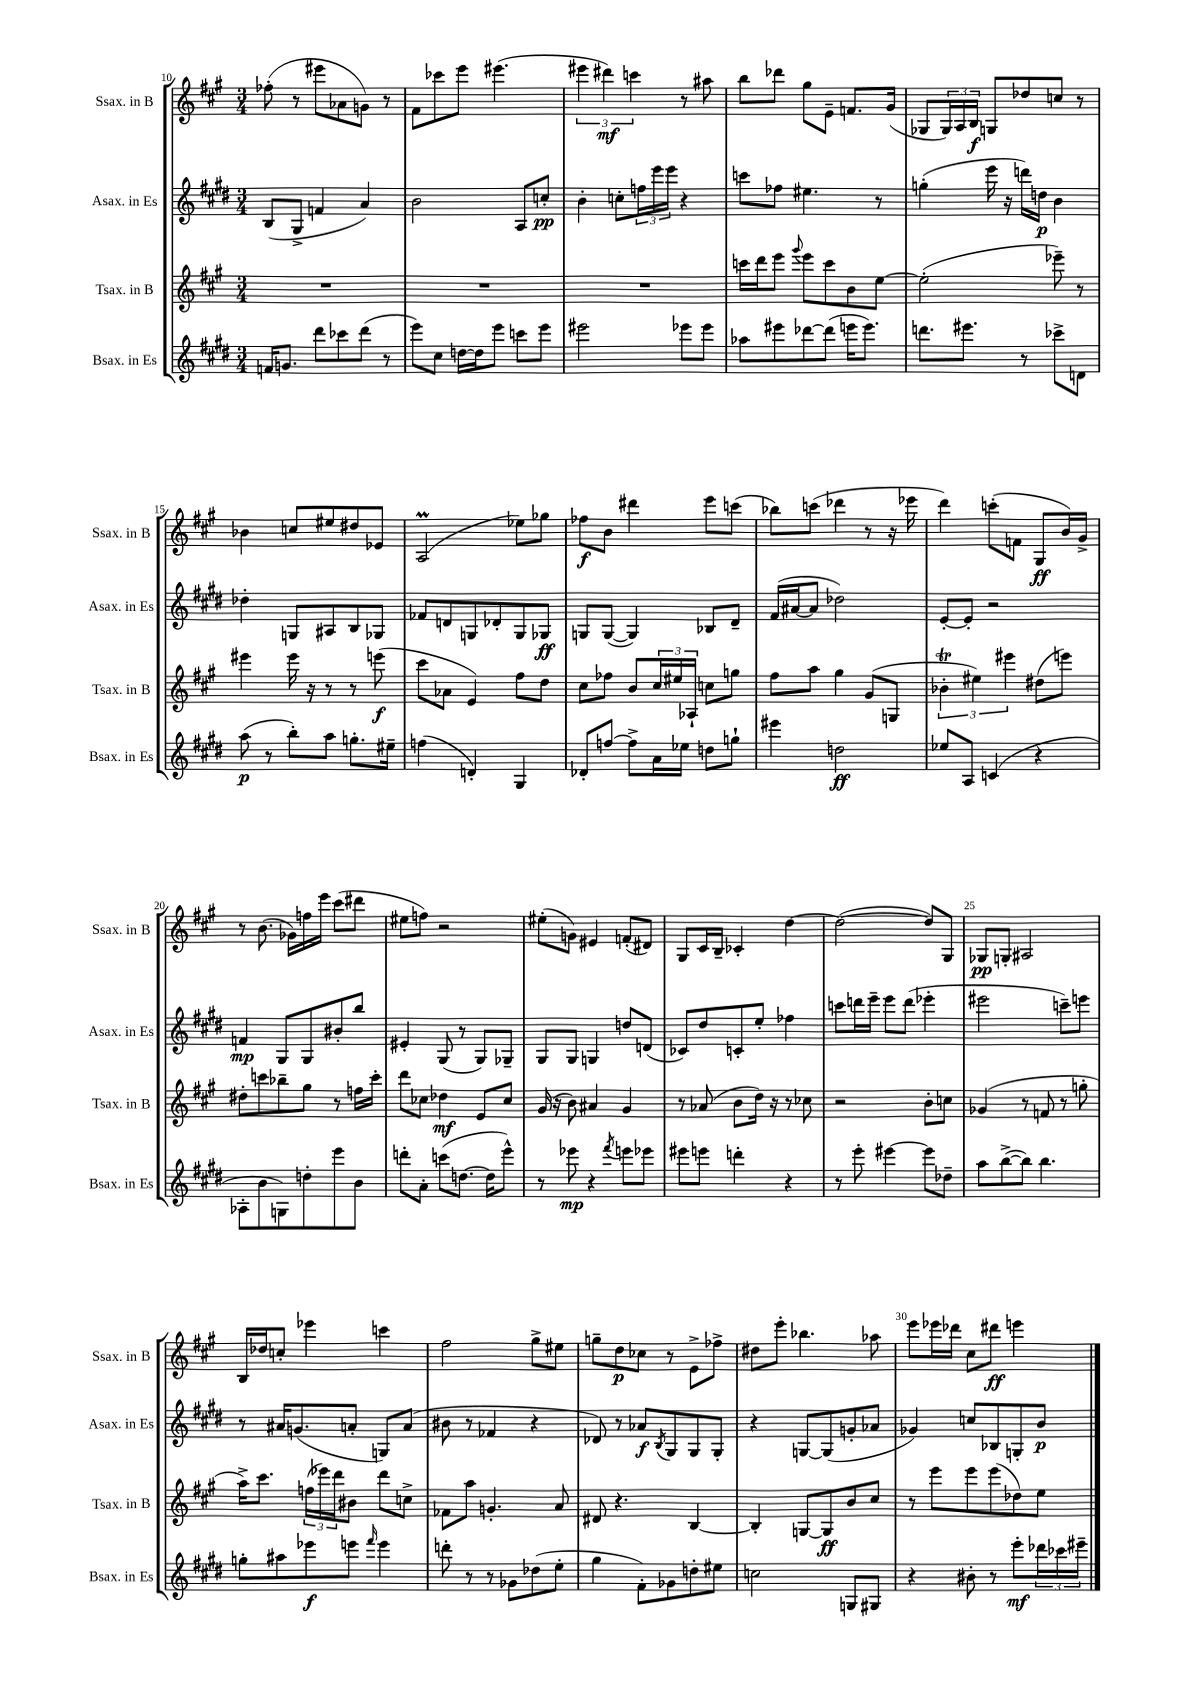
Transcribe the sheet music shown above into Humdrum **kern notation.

**kern	**dynam	**kern	**dynam	**kern	**dynam	**kern	**dynam
*part4	*part4	*part3	*part3	*part2	*part2	*part1	*part1
*staff4	*staff4	*staff3	*staff3	*staff2	*staff2	*staff1	*staff1
*I"Bsax. in Es	*	*I"Tsax. in B	*	*I"Asax. in Es	*	*I"Ssax. in B	*
*I'Bsax. in Es	*	*I'Tsax. in B	*	*I'Asax. in Es	*	*I'Ssax. in B	*
*clefG2	*	*clefG2	*	*clefG2	*	*clefG2	*
*k[f#c#g#d#]	*	*k[f#c#g#]	*	*k[f#c#g#d#]	*	*k[f#c#g#]	*
*M3/4	*	*M3/4	*	*M3/4	*	*M3/4	*
=10	=10	=10	=10	=10	=10	=10	=10
16fn/KL	.	2.r	.	(8B/L	.	(8ff-X'\	.
8.gn/J	.	.	.	.	.	.	.
.	.	.	.	8G#^/J	.	8r	.
8ddd#\L	.	.	.	4fn/	.	8eee#X\L	.
8ccc-X\	.	.	.	.	.	8a-X\	.
(8ddd#\J	.	.	.	4a/)	.	8gn\J)	.
8r	.	.	.	.	.	8r	.
=11	=11	=11	=11	=11	=11	=11	=11
8eee\L)	.	2.r	.	2b\	.	8f#\L	.
8cc#\J	.	.	.	.	.	8ccc-X\	.
[16ddn\LL	.	.	.	.	.	8eee\J	.
16dd\J]	.	.	.	.	.	.	.
8eee\J	.	.	.	.	.	(4.eee#X\	.
8cccn\L	.	.	.	8A/L	.	.	.
8eee\J	.	.	.	8ccn'/J	pp	.	.
=12	=12	=12	=12	=12	=12	=12	=12
2eee#X\	.	2.r	.	4b'\	.	6eee#X\	.
.	.	.	.	.	.	6ddd#X\)	mf
.	.	.	.	8ccn'\L	.	.	.
.	.	.	.	.	.	6cccn\	.
.	.	.	.	24ffn\L	.	.	.
.	.	.	.	24eee\	.	.	.
.	.	.	.	24eee\JJ	.	.	.
8eee-X\L	.	.	.	4r	.	8r	.
8eee-\J	.	.	.	.	.	8aa#X\	.
=13	=13	=13	=13	=13	=13	=13	=13
8aa-X\L	.	16cccn\LL	.	8cccn\L	.	8bb\L	.
.	.	16ddd\J	.	.	.	.	.
8eee#X\	.	8eee\J	.	8ff-X\J	.	8ddd-X\J	.
.	.	8qqggg#/	.	.	.	.	.
[8ddd-X\	.	8eee\L	.	4.ee#X\	.	8gg#\L	.
(8ddd-\J]	.	8ccc\	.	.	.	8e~\J	.
16eeen\KL	.	8b\	.	.	.	8.fn/L	.
8.eee\J)	.	.	.	.	.	.	.
.	.	[8ee\J	.	8r	.	.	.
.	.	.	.	.	.	(16g#/Jk	.
=14	=14	=14	=14	=14	=14	=14	=14
8.dddn\L	.	(2ee'\]	.	(4ggn'\	.	8G-X/L	.
.	.	.	.	.	.	24G-/L)	.
.	.	.	.	.	.	24A/	.
8.eee#X\J	.	.	.	.	.	.	.
.	.	.	.	.	.	24B/JJ	f
.	.	.	.	16eee\	.	8Gn/L	.
.	.	.	.	16r	.	.	.
8r	.	.	.	16dddn\LL)	.	8dd-X/	.
.	.	.	.	16ddn\JJ	p	.	.
8ccc-X^\L	.	8eee-X~\)	.	4b\	.	8ccn/J	.
8dn\J	.	8r	.	.	.	8r	.
!!LO:LB:g=z
=15	=15	=15	=15	=15	=15	=15	=15
(8aa\	p	4eee#X\	.	4dd-X'\	.	4b-X\	.
8r	.	.	.	.	.	.	.
8bb'\L)	.	16eee#\	.	8Gn/L	.	8ccn/L	.
.	.	16r	.	.	.	.	.
8aa\J	.	8r	.	8A#X/	.	8ee#X/	.
8.ggn'\L	.	8r	.	8B/	.	8dd#X/	.
.	.	(8eeen\	f	8G-X/J	.	8e-X/J	.
16ee#X~\Jk	.	.	.	.	.	.	.
=16	=16	=16	=16	=16	=16	=16	=16
(4ffn\	.	8ccc#\L	.	8f-X/L	.	(2AM/	.
.	.	8a-X\J	.	8dn/	.	.	.
4dn'/)	.	4e/)	.	8Gn/	.	.	.
.	.	.	.	8d-X'/	.	.	.
4G#/	.	8ff#\L	.	8G/	.	8ee-X\L)	.
.	.	8dd\J	.	8G-X/J	ff	8gg-X\J	.
=17	=17	=17	=17	=17	=17	=17	=17
8d-X'/L	.	8cc#\L	.	8Gn/L	.	8ff-X\L	f
[8ffn/J	.	8ff-X\J	.	([8G/J	.	8b\J	.
8ff^\L]	.	8b/L	.	4G/])	.	4ddd#X\	.
16a\L	.	24cc#/L	.	.	.	.	.
.	.	24ee#X/	.	.	.	.	.
16ee-X\JJ	.	.	.	.	.	.	.
.	.	24A-X`/JJ	.	.	.	.	.
8ddn\L	.	8ccn\L	.	8B-X/L	.	8eee\L	.
8ggn`\J	.	8ggn\J	.	8d#~/J	.	(8cccn\J	.
=18	=18	=18	=18	=18	=18	=18	=18
4eee#X\	.	8ff#\L	.	(16f#/LL	.	8bb-X\L)	.
.	.	.	.	[16a#X/J	.	.	.
.	.	8aa\J	.	8a#/J]	.	(8cccn\J	.
2ddn\	ff	4gg#\	.	2dd-X\)	.	4ddd-X\	.
.	.	(8g#/L	.	.	.	8r	.
.	.	8Gn/J	.	.	.	16r	.
.	.	.	.	.	.	16eee-X\	.
=19	=19	=19	=19	=19	=19	=19	=19
8ee-X/L	.	6b-XT'\	.	[8e'/L	.	4ddd\)	.
8A/J	.	.	.	8e'/J]	.	.	.
.	.	6ee#X\)	.	.	.	.	.
(4cn/	.	.	.	2r	.	(8cccn'\L	.
.	.	6eee#X\	.	.	.	.	.
.	.	.	.	.	.	8fn\J	.
4r	.	(8dd#X\L	.	.	.	8G#/L	ff
.	.	8eeen\J)	.	.	.	16b/L)	.
.	.	.	.	.	.	16g#^/JJ	.
!!LO:LB:g=z
=20	=20	=20	=20	=20	=20	=20	=20
8A-X'\L	.	8dd#X'\L	.	4fn/	mp	8r	.
8b\	.	8cccn\	.	.	.	(8.b\	.
8Gn\)	.	8bb-X~\	.	8G#/L	.	.	.
.	.	.	.	.	.	16g-X\LL)	.
8ddn'\	.	8gg#\J	.	8G#/	.	16ffn\	.
.	.	.	.	.	.	16eee\JJ	.
8eee\	.	8r	.	8b#X'/	.	(8ccc#\L	.
8b\J	.	16ffn\LL	.	8bb/J	.	8ddd#X\J	.
.	.	16ccc'\JJ	.	.	.	.	.
=21	=21	=21	=21	=21	=21	=21	=21
8dddn'\L	.	8ddd\L	.	4e#X'/	.	8ee#X\L	.
8a'\J	.	8cc-X\J	.	.	.	8ffn\J)	.
(8cccn\L	.	4dd-X\	mf	(8G#/	.	2r	.
[8.ddn\J	.	.	.	8r	.	.	.
.	.	8e/L	.	8G#/L)	.	.	.
16dd\KL]	.	.	.	.	.	.	.
8eee^^\J)	.	8cc-/J	.	8G-X~/J	.	.	.
=22	=22	=22	=22	=22	=22	=22	=22
8r	.	(16g#/	.	8G#/L	.	(8ee#X'\L	.
.	.	16r	.	.	.	.	.
8eee-X\	mp	8b\)	.	8G#/J	.	8gn\J)	.
4r	.	4a#X/	.	4Gn/	.	4e#X/	.
8qfff#/	.	.	.	.	.	.	.
8eeen\L	.	4g#/	.	8ddn/L	.	(8fn'/L	.
8eee-X\J	.	.	.	(8dn/J	.	8d#X/J)	.
=23	=23	=23	=23	=23	=23	=23	=23
8eee#X\L	.	8r	.	8c-X/L)	.	8G#/L	.
8eeen\J	.	(8a-X/	.	8dd#/	.	16c#/L	.
.	.	.	.	.	.	16B~/JJ	.
4dddn'\	.	8b\L	.	8cn'/	.	4c-X'/	.
.	.	16dd\Jk)	.	8ee'/J	.	.	.
.	.	16r	.	.	.	.	.
4r	.	8r	.	4ff-X\	.	[4dd\	.
.	.	8cc-X\	.	.	.	.	.
=24	=24	=24	=24	=24	=24	=24	=24
8r	.	2r	.	8cccn\L	.	(2dd\_	.
8eee'\	.	.	.	16dddn\L	.	.	.
.	.	.	.	16eee~\JJ	.	.	.
[4eee#X\	.	.	.	8eee\L	.	.	.
.	.	.	.	(8ddd\J	.	.	.
8eee#\L]	.	8b'\L	.	4eee-X'\	.	8dd/L])	.
8dd-X~\J	.	8ccn\J	.	.	.	8G#/J	.
=25	=25	=25	=25	=25	=25	=25	=25
8aa\L	.	(4g-X/	.	2eee#X\	.	8G-X/L	pp
([8bb^\	.	.	.	.	.	8Gn'/J	.
8bb\J])	.	8r	.	.	.	2A#X/	.
4.bb\	.	8fn/	.	.	.	.	.
.	.	8r	.	8cccn~\L)	.	.	.
.	.	8ggn'\	.	8eeen\J	.	.	.
!!LO:LB:g=z
=26	=26	=26	=26	=26	=26	=26	=26
8ggn'\L	.	16aa^\KL)	.	8r	.	16B/LL	.
.	.	8.ccc#\J	.	.	.	16dd-X/J	.
8aa#X\	.	.	.	16a#X/KL	.	8ccn'/J	.
.	.	.	.	(8.gn/	.	.	.
8eee-X\	f	(24ffn\LL	.	.	.	4eee-X\	.
.	.	24eee-X\)	.	.	.	.	.
.	.	24ddd\J	.	.	.	.	.
8eeen\J	.	8b#X\J	.	8an'/J	.	.	.
16qqfff#/	.	.	.	.	.	.	.
4eee\	.	8ddd\L	.	8Gn/L)	.	4cccn\	.
.	.	8ccn^\J	.	(8a/J	.	.	.
=27	=27	=27	=27	=27	=27	=27	=27
8dddn'\	.	8f-X\L	.	8b#X\	.	2ff#\	.
8r	.	8aa\J	.	8r	.	.	.
8r	.	4.gn'/	.	4f-X/	.	.	.
8g-X\L	.	.	.	.	.	.	.
(8dd-X\	.	.	.	4r	.	8gg#^\L	.
8ee'\J	.	8a/	.	.	.	8ee#X\J	.
=28	=28	=28	=28	=28	=28	=28	=28
4gg#\	.	8d#X/	.	8d-X/)	.	8ggn~\L	.
.	.	4.r	.	8r	.	8dd\	p
8f#'\L)	.	.	.	8a-X/L	f	8cc-X\J	.
.	.	.	.	8qB/	.	.	.
8g-X\	.	.	.	8G#/	.	8r	.
8ddn'\	.	[4B/	.	8G#/	.	8e^\L	.
8ee#X\J	.	.	.	8G#'/J	.	8ff-X^\J	.
=29	=29	=29	=29	=29	=29	=29	=29
2ccn\	.	4B'/]	.	4r	.	8dd#X\L	.
.	.	.	.	.	.	8eee'\J	.
.	.	[8Gn/L	.	[8Gn/L	.	4.bb-X\	.
.	.	8G/]	ff	(8G/]	.	.	.
8Gn/L	.	8b/	.	8gn'/	.	.	.
8G#X/J	.	8cc#/J	.	8a-X/J	.	8aa-X\	.
=30	=30	=30	=30	=30	=30	=30	=30
4r	.	8r	.	4g-X/)	.	8eee\L	.
.	.	8eee\L	.	.	.	16eee-X\L	.
.	.	.	.	.	.	16ddd-X\JJ	.
8b#X'\	.	8eee\	.	8ccn/L	.	8cc#\L	.
8r	.	(8eee\	.	8B-X/	.	8ddd#X\J	ff
8eee'\L	mf	8dd-X\)	.	8Gn'/	.	4eeen\	.
24ddd-X\L	.	8ee\J	.	8b/J	p	.	.
24ccc-X\	.	.	.	.	.	.	.
24eee#X~\JJ	.	.	.	.	.	.	.
==	==	==	==	==	==	==	==
*-	*-	*-	*-	*-	*-	*-	*-
